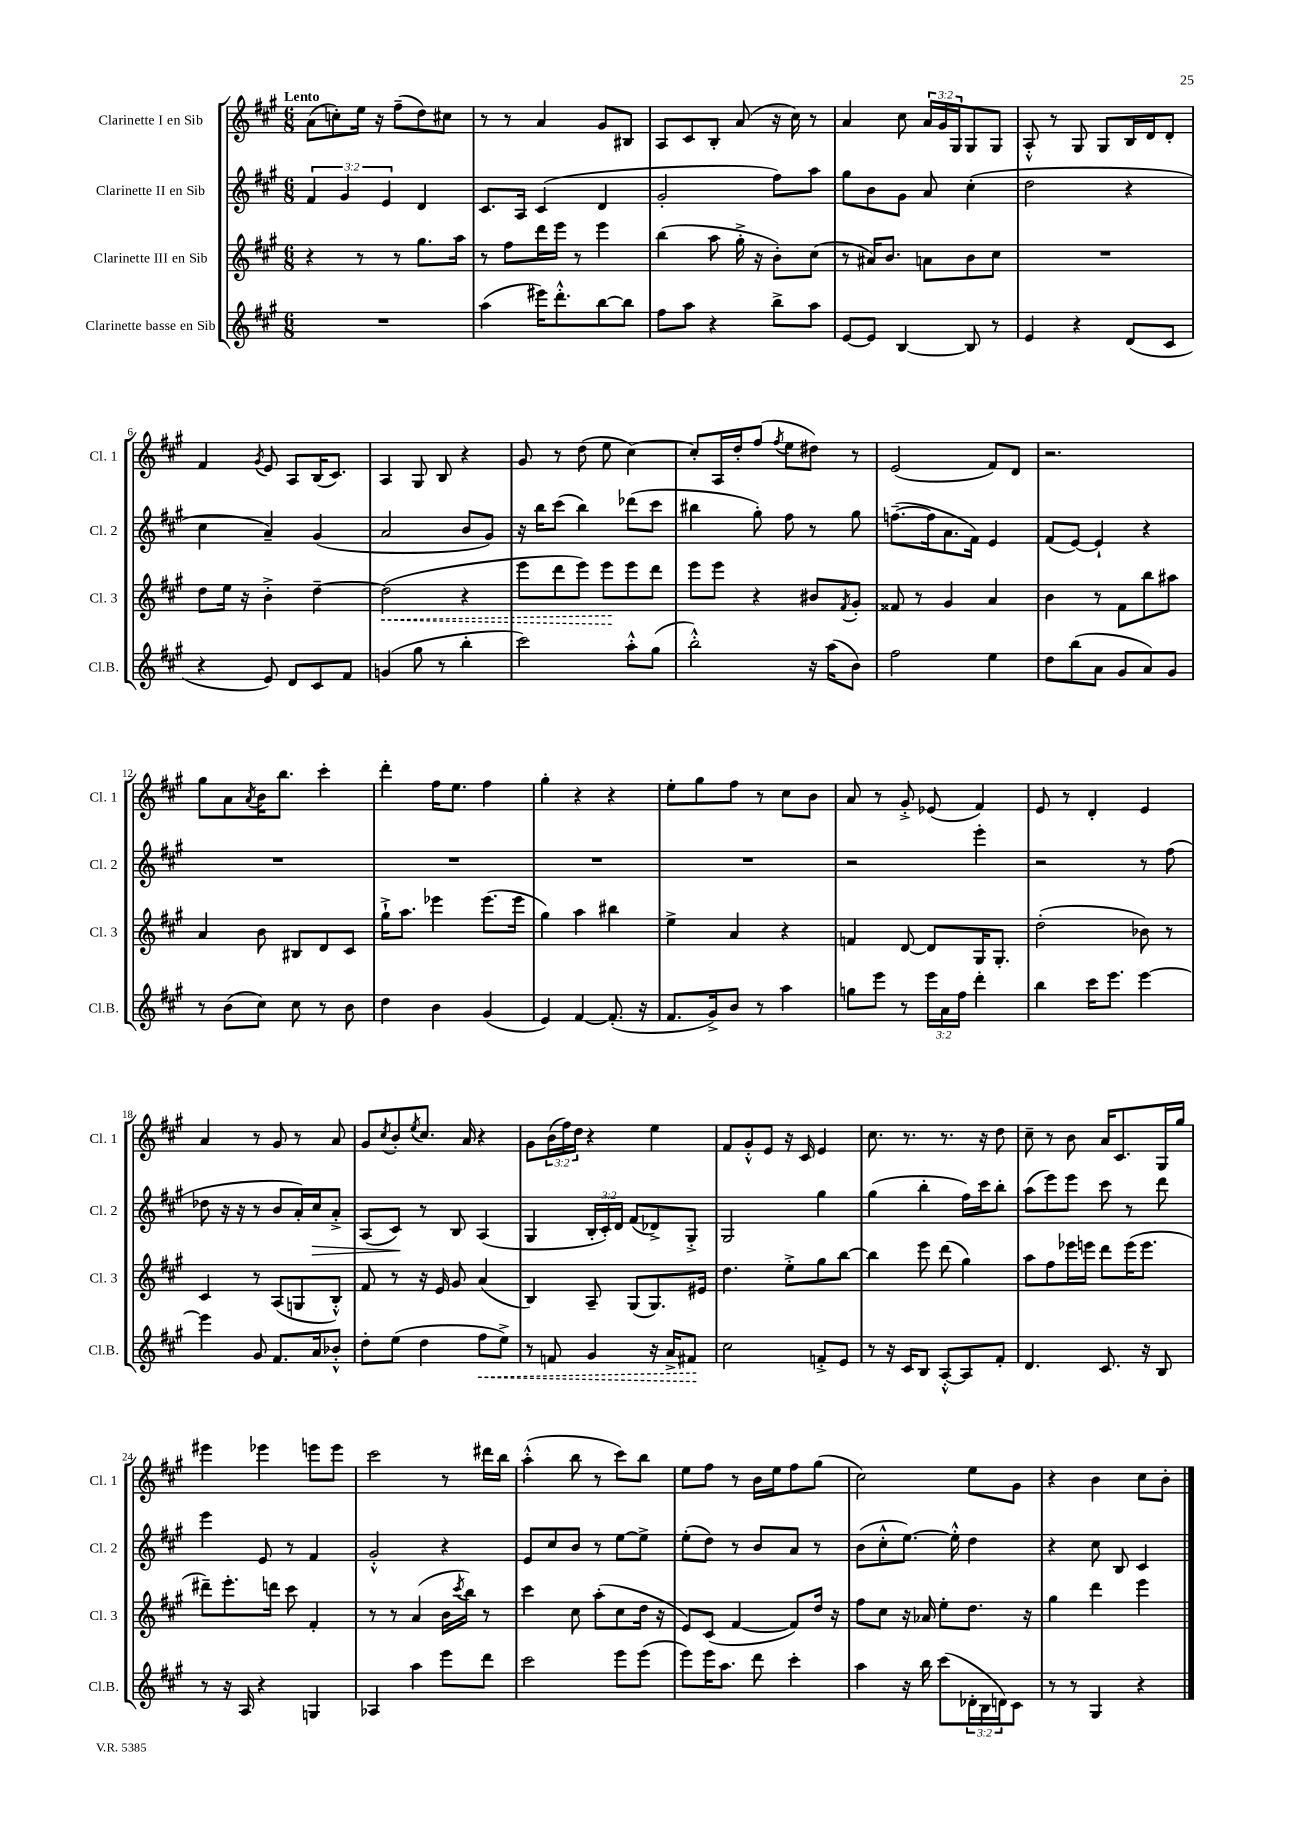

**kern	**kern	**kern	**kern
*staff4	*staff3	*staff2	*staff1
*clefG2	*clefG2	*clefG2	*clefG2
*k[f#c#g#]	*k[f#c#g#]	*k[f#c#g#]	*k[f#c#g#]
*M6/8	*M6/8	*M6/8	*M6/8
2.r	4r	6f#	(8a
.	.	.	8cc')
.	.	6g#	.
.	8r	.	16ee
.	.	.	16r
.	.	6e	.
.	8r	.	(8ff#~
.	8.gg#	4d	8dd)
.	.	.	8cc#
.	16aa	.	.
=	=	=	=
(4aa	8r	8.c#	8r
.	8ff#	.	8r
.	.	16A	.
16eee#)	16ddd	(4c#	4a
8.ddd'^^	16eee	.	.
.	8r	.	.
[8bb	4eee	4d	8g#
8bb]	.	.	8B#
=	=	=	=
8ff#	(4bb	2g#'	8A
8aa	.	.	8c#
4r	8aa	.	8B'
.	16gg#'^	.	(8a
.	16r	.	.
8bb^	8b')	8ff#)	16r
.	.	.	16cc#)
8aa	(8cc#	8aa	8r
=	=	=	=
[8e	8r	8gg#	4a
8e]	16a#)	8b	.
.	8.b	.	.
[4B	.	8g#	8cc#
.	8a	8a	24a
.	.	.	24g#
.	.	.	24G#
8B]	8b	(4cc#'	8G#
8r	8cc#	.	8G#
=	=	=	=
4e	2.r	2dd	8A'^^
.	.	.	8r
4r	.	.	8G#
.	.	.	8G#
(8d	.	4r	16B
.	.	.	16d
8c#	.	.	8d'
=	=	=	=
4r	8dd	4cc#	4f#
.	16ee	.	.
.	16r	.	.
.	.	.	8qg#
8e)	4b'^	4a~)	8e
8d	.	.	8A
8c#	[4dd~	(4g#	(16B
.	.	.	8.c#)
8f#	.	.	.
=	=	=	=
(4g	(2dd]	2a	4A
8gg#	.	.	8G#
8r	.	.	8B
4bb'	4r	8b	4r
.	.	8g#)	.
=	=	=	=
2ccc#)	8eee	16r	8g#
.	.	16bb	.
.	8ddd	(8ccc#	8r
.	8eee)	4bb)	(8dd
.	8eee	.	8ee
8aa'^^	8eee	(8ddd-	[4cc#)
(8gg#	8ddd	8ccc#	.
=	=	=	=
2bb'^^)	8eee	4bb#	8cc#']
.	8eee	.	16A
.	.	.	16dd'
.	4r	8gg#')	(8ff#
.	.	.	8qff#
.	.	8ff#	8ee
16r	8b#	8r	8dd#)
(16aa	.	.	.
.	8qf#	.	.
8b)	8g#'	8gg#	8r
=	=	=	=
2ff#	8f##	([8.ff~	(2e
.	8r	.	.
.	.	16ff]	.
.	4g#	8.a	.
.	.	16f#)	.
4ee	4a	4e	8f#)
.	.	.	8d
=	=	=	=
8dd	4b	(8f#	2.r
(8bb	.	[8e)	.
8a	8r	4e`]	.
8g#	8f#	.	.
8a)	8bb	4r	.
8g#	8aa#	.	.
=	=	=	=
8r	4a	2.r	8gg#
(8b	.	.	8a
.	.	.	8qa
8cc#)	8b	.	16b
.	.	.	8.bb
8cc#	8B#	.	.
8r	8d	.	4ccc#'
8b	8c#	.	.
=	=	=	=
4dd	16gg#`^	2.r	4ddd'
.	8.aa	.	.
4b	4eee-	.	16ff#
.	.	.	8.ee
(4g#	(8.eee-	.	4ff#
.	16eee-	.	.
=	=	=	=
4e)	4gg#)	2.r	4gg#'
[4f#	4aa	.	4r
(8.f#']	4bb#	.	4r
16r	.	.	.
=	=	=	=
8.f#	4ee^	2.r	8ee'
.	.	.	8gg#
16g#^)	.	.	.
8b	4a	.	8ff#
8r	.	.	8r
4aa	4r	.	8cc#
.	.	.	8b
=	=	=	=
8gg	4f	2r	8a
8eee	.	.	8r
8r	[8d	.	8g#'^
24eee	8d]	.	(8e-
24a	.	.	.
24ff#	.	.	.
4ddd'	16G#	4eee'	4f#)
.	8.G#'	.	.
=	=	=	=
4bb	(2dd'	2r	8e
.	.	.	8r
16ccc#	.	.	4d'
8.eee	.	.	.
[4eee	8b-)	8r	4e
.	8r	(8ff#	.
=	=	=	=
4eee]	4c#	8dd-	4a
.	.	16r	.
.	.	16r	.
8g#	8r	8r	8r
8.f#	(8A	8b	8g#
.	8G	16a')	8r
16a	.	16cc#	.
8b-'^^	8B'^^)	8a'^	8a
=	=	=	=
8dd'	8f#	(8A	8g#
.	.	.	8qcc#
(8ee	8r	8c#)	8b'
.	.	.	8qee
4dd	16r	8r	8.cc#
.	16e	.	.
.	8g#	8B	.
.	.	.	16a
8ff#	(4a	(4A	4r
8ee^)	.	.	.
=	=	=	=
8r	4B)	4G#	8g#
8f	.	.	(24b
.	.	.	24ff#)
.	.	.	24dd
4g#	8A~	24B'	4r
.	.	24c#')	.
.	.	24d	.
.	(8G#	(8f#	.
16r	8.G#)	8d-^)	4ee
16a^	.	.	.
8f#	.	8G#'^	.
.	16e#	.	.
=	=	=	=
2cc#	4.dd	2G#	8f#
.	.	.	8g#'^^
.	.	.	8e
.	8ee'^	.	16r
.	.	.	16c#
8f'^	8gg#	4gg#	4e
8e	[8bb	.	.
=	=	=	=
8r	4bb]	(4gg#	8.cc#
16r	.	.	.
16c#	.	.	8.r
8B	8eee	4bb'	.
[8A'^^	(8ddd	.	8.r
8A]	4gg#)	16ff#)	.
.	.	16ccc#	16r
8f#'	.	8bb'	8dd
=	=	=	=
4.d	8aa	(8aa	8cc#~
.	8ff#	8eee)	8r
.	16eee-	8eee	8b
.	16eee	.	.
8.c#	8ddd	8ccc#	16a
.	.	.	8.c#
.	(16eee	8r	.
16r	8.eee	.	.
8B	.	8ddd	16G#
.	.	.	16gg#
=	=	=	=
8r	8ddd#~)	4eee	4eee#
16r	8.eee'	.	.
16A	.	.	.
4r	.	8e	4eee-
.	16ddd	.	.
.	8ccc#	8r	.
4G	4f#'	4f#	8eee
.	.	.	8eee
=	=	=	=
4A-	8r	2g#'^^	2ccc#
.	8r	.	.
4aa	(4a	.	.
8eee	16b	4r	8r
.	8qccc#	.	.
.	16bb)	.	.
8ddd	8r	.	16ddd#
.	.	.	16bb
=	=	=	=
2ccc#	4ccc#	8e	(4aa'^^
.	.	8cc#	.
.	8cc#	8b	8bb
.	(8aa'	8r	8r
8eee	8cc#	[8ee	8ccc#)
(8eee	16dd	8ee^]	8bb
.	16r	.	.
=	=	=	=
8eee)	8e)	(8ee'	8ee
16eee	(8c#	8dd)	8ff#
8.aa	.	.	.
.	[4f#	8r	8r
8ddd	.	8b	16b
.	.	.	16ee
4ccc#'	8f#])	8a	8ff#
.	16dd	8r	(8gg#
.	16r	.	.
=	=	=	=
4aa	8ff#	(8b	2cc#)
.	8cc#	8cc#'^^	.
16r	16r	[8.ee)	.
16bb	16a-	.	.
(8ccc#	8ee'	.	.
.	.	16ee'^^]	.
24d-'	8.dd	4dd	8ee
24B	.	.	.
24d)	.	.	.
8c#	.	.	8g#
.	16r	.	.
=	=	=	=
8r	4gg#	4r	4r
8r	.	.	.
4G#	4ddd	8cc#	4b
.	.	8B	.
4r	4eee	4c#	8cc#
.	.	.	8b'
==	==	==	==
*-	*-	*-	*-
